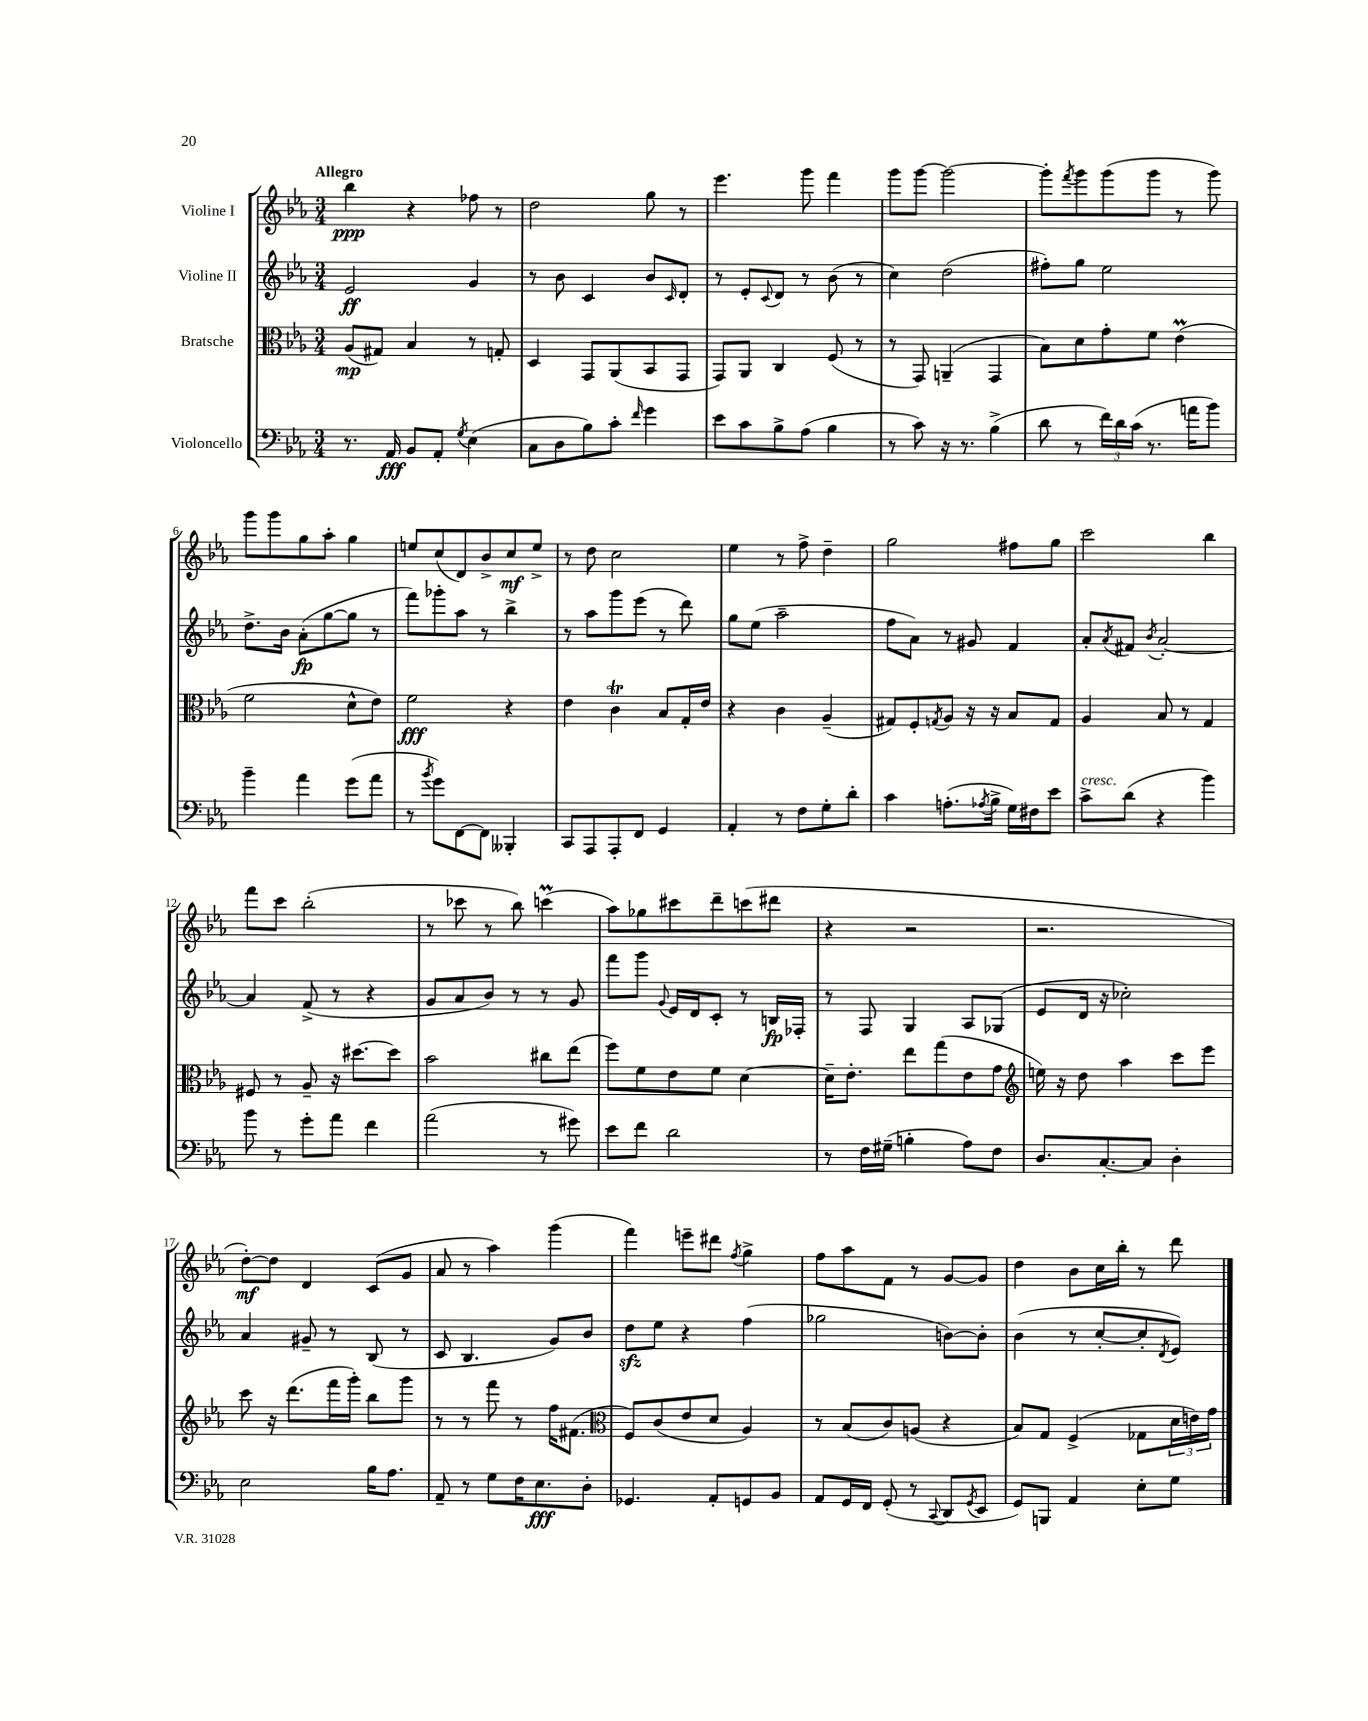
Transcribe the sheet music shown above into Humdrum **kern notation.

**kern	**kern	**kern	**kern
*staff4	*staff3	*staff2	*staff1
*clefF4	*clefC3	*clefG2	*clefG2
*k[b-e-a-]	*k[b-e-a-]	*k[b-e-a-]	*k[b-e-a-]
*M3/4	*M3/4	*M3/4	*M3/4
8.r	(8A-	2e-	4bb-
.	8G#)	.	.
16AA-	.	.	.
8BB-	4B-	.	4r
8AA-'	.	.	.
8qG	.	.	.
(4E-	8r	4g	8ff-
.	8G'	.	8r
=	=	=	=
8C	4D	8r	2dd
8D	.	8b-	.
8B-)	8GG	4c	.
8c'	(8AA-	.	.
16qqf	.	.	.
4g	8BB-	8b-	8gg
.	.	16qqc	.
.	8GG	8d'	8r
=	=	=	=
8e-	8GG)	8r	4.eee-
8c	8AA-	8e-'	.
.	.	8qqc	.
8B-^	4C	8d	.
(8A-	.	8r	8ggg
4B-	(8F	(8b-	4fff
.	8r	8r	.
=	=	=	=
8r	8r	4cc)	8ggg
8c)	8GG)	.	[8ggg
16r	(4AA~	(2dd	2ggg_
8.r	.	.	.
(4B-^	4GG	.	.
=	=	=	=
8d	8B-)	8ff#')	8ggg']
.	.	.	8qfff
8r	8d	8gg	8ggg
24f)	8g'	2ee-	(8ggg
24d	.	.	.
(24c	.	.	.
8.r	8f	.	8ggg
.	(4e-	.	8r
16a	.	.	.
8b-)	.	.	8ggg)
=	=	=	=
4b-~	2f	8.dd^	8ggg
.	.	.	8ggg
.	.	16b-	.
4a-	.	(8a-'	8gg
.	.	[8gg	8aa-'
(8g	8d^^	8gg]	4gg
8a-	8e-)	8r	.
=	=	=	=
8r	2f	8fff)	8ee
8qb-	.	.	.
8g)	.	8ggg-'	(8cc
[8FF	.	8aa-	8d)
8FF]	.	8r	8b-^
4BBB--'	4r	4bb-^	8cc
.	.	.	8ee^
=	=	=	=
8CC	4e-	8r	8r
8AAA-	.	8aa-	8dd
8AAA-'	4c	8ggg	2cc
8FF	.	(8eee-	.
4GG	8B-	8r	.
.	16G'	8ddd)	.
.	16e-	.	.
=	=	=	=
4AA-'	4r	8gg	4ee-
.	.	(8ee-	.
8r	4c	2aa-~	8r
8F	.	.	8ff^
8G'	(4A-~	.	4dd~
8d'	.	.	.
=	=	=	=
4c	8G#)	8ff	2gg
.	8F'	8a-)	.
.	8qG	.	.
(8.A'	8A-	8r	.
.	16r	8g#	.
8qA-	.	.	.
16B-^	16r	.	.
16G)	8B-	4f	8ff#
16F#	.	.	.
8e-	8G	.	8gg
=	=	=	=
8c^	4A-	8a-'	2ccc
.	.	8qa-	.
(8d	.	8f#	.
.	.	8qb-	.
4r	8B-	[2a-'	.
.	8r	.	.
4b-)	4G	.	4bb-
=	=	=	=
8b-	8F#	4a-]	8fff
8r	8r	.	8ccc
8g'	8A-~	(8f^	(2bb-'
8a-	16r	8r	.
.	[8.dd#	.	.
4f	.	4r	.
.	8dd#]	.	.
=	=	=	=
(2a-	2b-	8g	8r
.	.	8a-	8ccc-
.	.	8b-)	8r
.	.	8r	8bb-)
8r	8cc#	8r	(4ccc
8g#)	(8ee-	8g	.
=	=	=	=
8e-	8ff)	8fff	8aa-)
8f	8f	8ggg	8gg-
.	.	8qqg	.
2d	8e-	16e-	8ccc#
.	.	16d	.
.	8f	8c'	8ddd~
.	[4d	8r	(8ccc
.	.	16B	8ddd#
.	.	16F-'	.
=	=	=	=
8r	16d~]	8r	4r
.	8.e-'	.	.
16F	.	8F	.
(16G#~	.	.	.
4B'	8ee-	4G	2r
.	(8gg	.	.
8A-)	8e-	8A-	.
8F	8g	(8G-	.
=	=	=	=
*	*clefG2	*	*
8.D	16ee)	8e-	2.r
.	16r	.	.
.	8dd	16d	.
[8.C'	.	16r	.
.	4aa-	2cc-')	.
8C]	.	.	.
4D'	8ccc	.	.
.	8eee-	.	.
=	=	=	=
2E-	8ccc	4a-	[8dd')
.	16r	.	8dd]
.	(8.ddd	.	.
.	.	8g#~	4d
.	16fff	8r	.
.	16ggg')	.	.
16B-	8bb-	(8B-	(8c
8.A-	.	.	.
.	8ggg	8r	8g
=	=	=	=
8AA-~	8r	8c	8a-
8r	8r	4.B-	8r
8G	8fff	.	4aa-)
16F	8r	.	.
8.E-	.	.	.
.	16ff	8g)	(4ggg
.	(8.f#	.	.
8D'	.	8b-	.
=	=	=	=
*	*clefC3	*	*
4.GG-	8F)	8dd	4fff)
.	(8c	8ee-	.
.	8e-	4r	8eee~
8AA-'	8d	.	8ddd#
.	.	.	8qff
8GG	4A-)	(4ff	4gg^
8BB-	.	.	.
=	=	=	=
8AA-	8r	2gg-	8ff
16GG	(8B-	.	8aa-
16FF	.	.	.
(8GG'	8c)	.	8f
8r	(8A	.	8r
8qqCC	.	.	.
8DD	4r	[8b)	[8g
8qGG	.	.	.
8EE-	.	8b']	8g]
=	=	=	=
8GG)	8B-)	(4b-	4dd
8BBB	8G	.	.
4AA-	(4F^	8r	8b-
.	.	[8cc'	16cc
.	.	.	16bb-'
8E-'	8G-	8cc']	8r
.	.	8qd	.
8G	24d	8e-)	8ddd
.	24e)	.	.
.	24g	.	.
==	==	==	==
*-	*-	*-	*-
